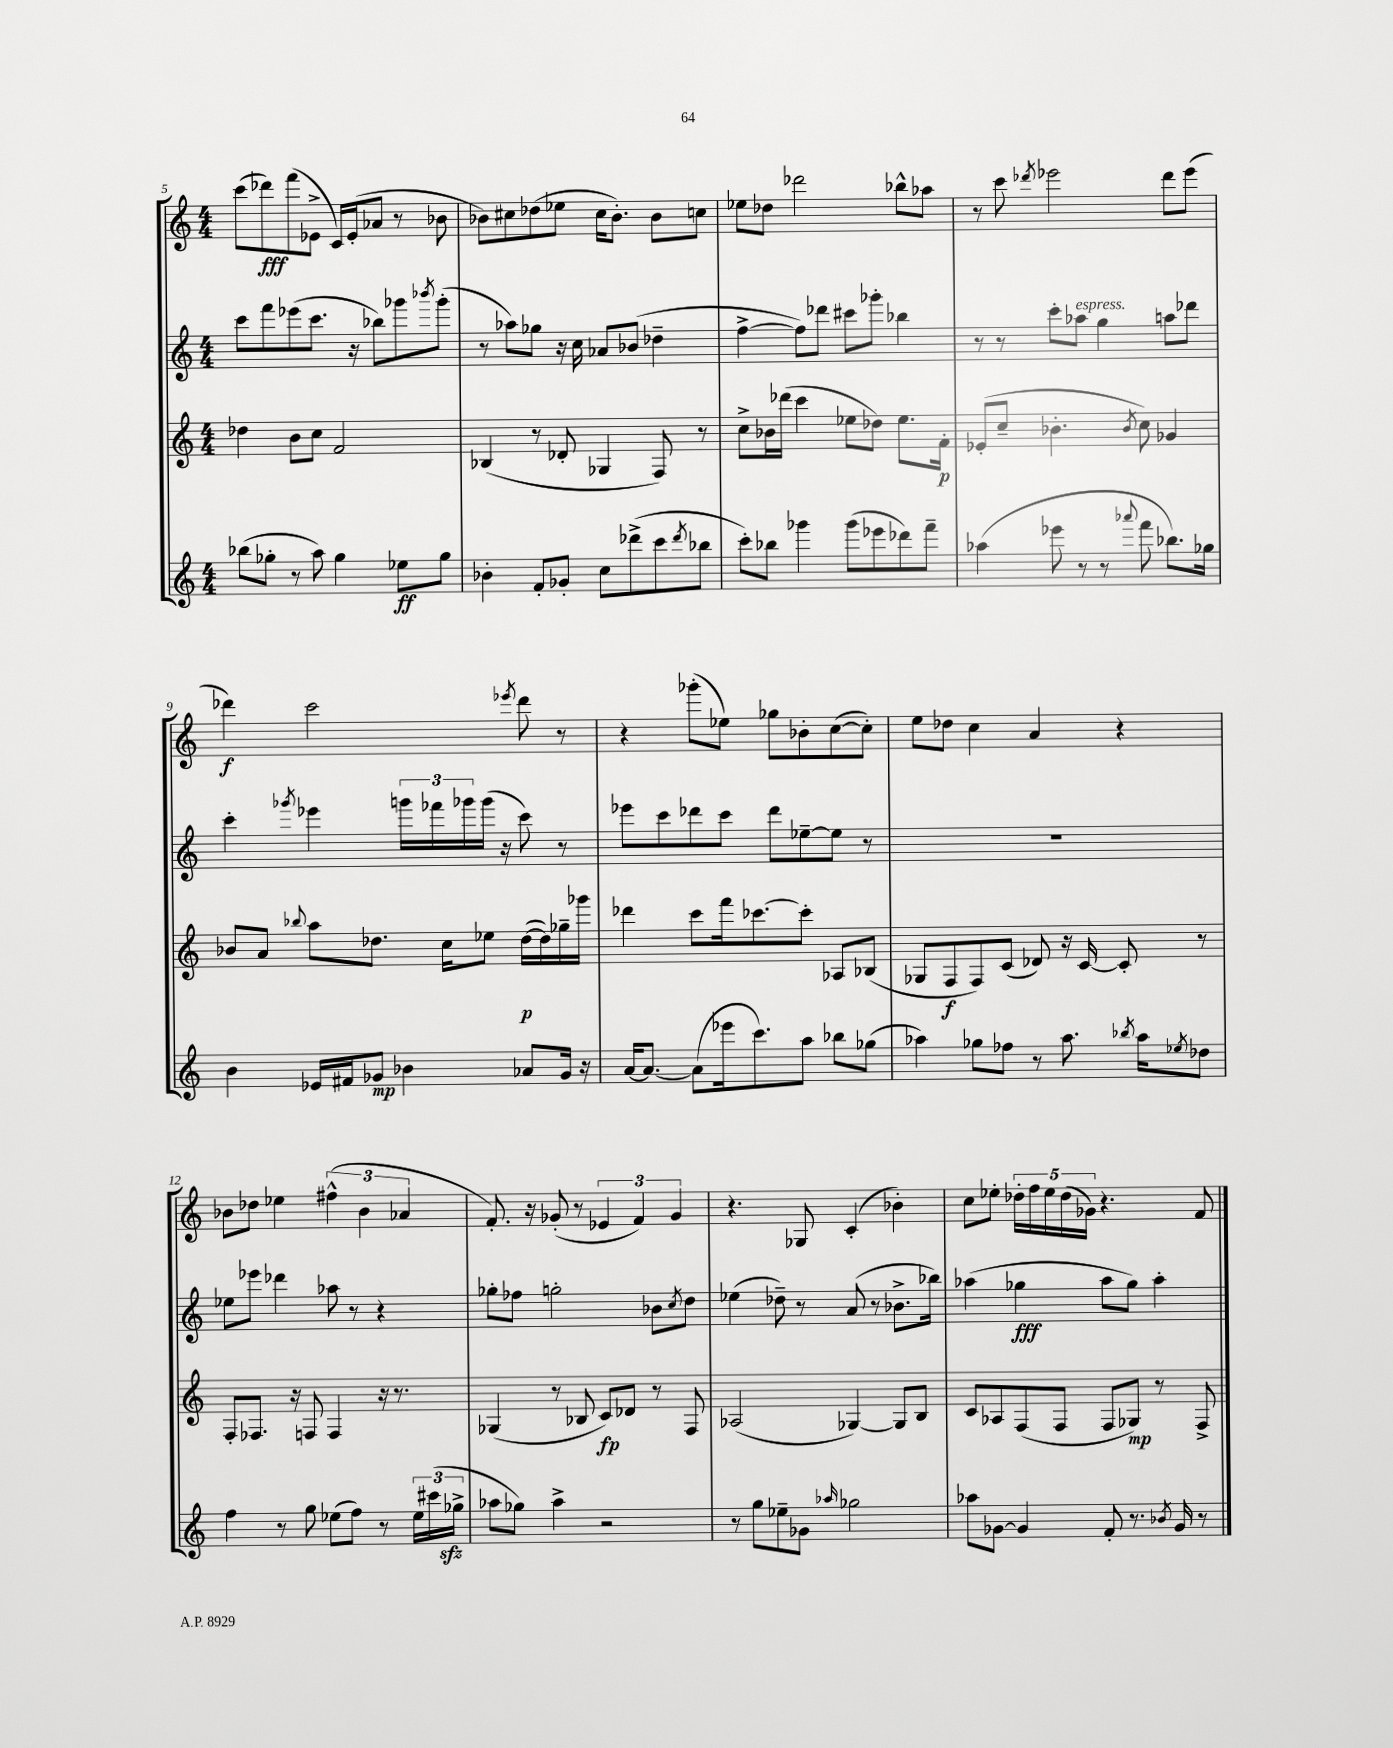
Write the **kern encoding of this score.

**kern	**dynam	**kern	**dynam	**kern	**dynam	**kern	**dynam
*part4	*part4	*part3	*part3	*part2	*part2	*part1	*part1
*staff4	*staff4	*staff3	*staff3	*staff2	*staff2	*staff1	*staff1
*clefG2	*	*clefG2	*	*clefG2	*	*clefG2	*
*k[]	*	*k[]	*	*k[]	*	*k[]	*
*M4/4	*	*M4/4	*	*M4/4	*	*M4/4	*
=5	=5	=5	=5	=5	=5	=5	=5
(8bb-X\L	.	4dd-X\	.	8ccc\L	.	(8ccc\L	.
8gg-X'\J	.	.	.	8fff\	.	8ddd-X\)	fff
8r	.	8b\L	.	(8eee-X\	.	(8fff\	.
8aa\)	.	8cc\J	.	8.ccc\J	.	8e-X^\J	.
4gg-\	.	2f/	.	.	.	16c/LL)	.
.	.	.	.	16r	.	(16e-'/J	.
.	.	.	.	8bb-X\L)	.	8a-X/J	.
8ee-X\L	ff	.	.	8ggg-X\	.	8r	.
.	.	.	.	8qbbb-X/	.	.	.
8gg-\J	.	.	.	(8ggg-'\J	.	8b-X\	.
=6	=6	=6	=6	=6	=6	=6	=6
4b-X'\	.	(4B-X/	.	8r	.	8b-X\L)	.
.	.	.	.	8aa-X\L)	.	8cc#X\	.
8f'/L	.	8r	.	8gg-X\J	.	(8dd-X\	.
8g-X'/J	.	8d-X'/	.	16r	.	8ee-X\J	.
.	.	.	.	16cc\	.	.	.
8cc\L	.	4G-X/	.	8a-X/L	.	16cc#\KL	.
.	.	.	.	.	.	8.b-'\J)	.
(8ddd-X^\	.	.	.	(8b-X/J	.	.	.
8ccc\	.	8F/)	.	4dd-X~\	.	8b-\L	.
8qddd-/	.	.	.	.	.	.	.
8bb-X\J	.	8r	.	.	.	8ccn\J	.
=7	=7	=7	=7	=7	=7	=7	=7
8ccc'\L)	.	8cc^\L	.	[4ff^\	.	8ee-X\L	.
8bb-X\J	.	16b-X\L	.	.	.	8dd-X\J	.
.	.	(16ddd-X\JJ	.	.	.	.	.
4ggg-X\	.	4ccc\	.	8ff\L])	.	2ddd-X\	.
.	.	.	.	8ddd-X\J	.	.	.
(8ggg-\L	.	8ee-X\L	.	8ccc#X\L	.	.	.
8eee-X\	.	8dd-X\J)	.	8ggg-X'\J	.	.	.
8ddd-X\)	.	8.ee-\L	.	4bb-X\	.	8bb-X^^\L	.
8fff~\J	.	.	.	.	.	8aa-X\J	.
.	.	16f'\Jk	p	.	.	.	.
=8	=8	=8	=8	=8	=8	=8	=8
(4aa-X\	.	(8e-X'/L	.	8r	.	8r	.
.	.	8cc~/J	.	8r	.	8ccc\	.
.	.	.	.	.	.	8qddd-X/	.
8eee-X\	.	4.b-X'\	.	8ccc'\L	.	2eee-X\	.
!	!	!	!	!LO:TX:a:i:t=espress.	!	!	!
8r	.	.	.	8aa-X\J	.	.	.
8r	.	.	.	4gg\	.	.	.
8qqaaa-X/	.	8qb-/	.	.	.	.	.
8fff\	.	8cc\)	.	.	.	.	.
8.bb-X\L)	.	4g-X/	.	8aan\L	.	8ddd-\L	.
.	.	.	.	8ddd-X\J	.	(8eee-\J	.
16gg-X\Jk	.	.	.	.	.	.	.
!!LO:LB:g=z
=9	=9	=9	=9	=9	=9	=9	=9
4b\	.	8b-X/L	.	4ccc'\	.	4ddd-X\)	f
.	.	8a/J	.	.	.	.	.
.	.	8qqbb-X/	.	8qggg-X/	.	.	.
16e-X/LL	.	8aa\L	.	4eee-X\	.	2ccc\	.
16f#X/J	.	.	.	.	.	.	.
8g-X/J	mp	8.dd-X\J	.	.	.	.	.
4b-X\	.	.	.	24gggn\LL	.	.	.
.	.	.	.	24fff-X\	.	.	.
.	.	16cc\KL	.	.	.	.	.
.	.	.	.	24ggg-X\	.	.	.
.	.	8ee-X\J	.	(16ggg-\JJ	.	.	.
.	.	.	.	16r	.	.	.
.	.	.	.	.	.	8qeee-X/	.
8a-X/L	.	([16dd-\LL	p	8ccc\)	.	8ddd-\	.
.	.	16dd-\])	.	.	.	.	.
16g-/Jk	.	16gg-X~\	.	8r	.	8r	.
16r	.	16ggg-X\JJ	.	.	.	.	.
=10	=10	=10	=10	=10	=10	=10	=10
[16a/KL	.	4ddd-X\	.	8eee-X\L	.	4r	.
8.a/J_	.	.	.	.	.	.	.
.	.	.	.	8ccc\	.	.	.
(8a\L]	.	8ccc\L	.	8ddd-X\	.	(8ggg-X'\L	.
16eee-X\k	.	16fff\k	.	8ccc\J	.	8ee-X\J)	.
8.ccc\)	.	[8.ccc-X\	.	.	.	.	.
.	.	.	.	8ddd-\L	.	8gg-X\L	.
8aa\J	.	8ccc-'\J]	.	[8ee-X~\	.	8b-X'\	.
8bb-X\L	.	8A-X/L	.	8ee-\J]	.	([8cc\	.
(8gg-X\J	.	(8B-X/J	.	8r	.	8cc'\J])	.
=11	=11	=11	=11	=11	=11	=11	=11
4aa-X\)	.	8G-X/L	.	1r	.	8ee\L	.
.	.	8F/	f	.	.	8dd-X\J	.
8gg-X\L	.	8F/)	.	.	.	4cc\	.
8ff-X\J	.	(8c/J	.	.	.	.	.
8r	.	8d-X/)	.	.	.	4a/	.
8.aa-\	.	16r	.	.	.	.	.
.	.	[16c/	.	.	.	.	.
.	.	8c'/]	.	.	.	4r	.
8qbb-X/	.	.	.	.	.	.	.
16aa-\KL	.	.	.	.	.	.	.
8qee-X/	.	.	.	.	.	.	.
8dd-X\J	.	8r	.	.	.	.	.
!!LO:LB:g=z
=12	=12	=12	=12	=12	=12	=12	=12
4ff\	.	8F'/L	.	8ee-X\L	.	8b-X\L	.
.	.	8.F-X/J	.	8eee-X\J	.	8dd-X\J	.
8r	.	.	.	4ddd-X\	.	4ee-X\	.
.	.	16r	.	.	.	.	.
8gg\	.	8Fn/	.	.	.	.	.
(8ee-X\L	.	4F/	.	8aa-X\	.	(6ff#X^^\	.
8ff\J)	.	.	.	8r	.	.	.
.	.	.	.	.	.	6b-\	.
8r	.	16r	.	4r	.	.	.
.	.	8.r	.	.	.	.	.
.	.	.	.	.	.	6a-X/	.
24ee-\LL	.	.	.	.	.	.	.
(24ccc#X\	.	.	.	.	.	.	.
24gg-Xzz^\JJ	.	.	.	.	.	.	.
=13	=13	=13	=13	=13	=13	=13	=13
8aa-X\L	.	(4G-X/	.	8gg-X'\L	.	8.f'/)	.
8gg-X\J)	.	.	.	8ff-X\J	.	.	.
.	.	.	.	.	.	16r	.
4aa-^\	.	8r	.	2ggn'\	.	(8g-X'/	.
.	.	8B-X/	.	.	.	8r	.
2r	.	8c/L)	fp	.	.	6e-X/	.
.	.	8d-X/J	.	.	.	.	.
.	.	.	.	.	.	6f/)	.
.	.	8r	.	8b-X\L	.	.	.
.	.	.	.	.	.	6g-/	.
.	.	.	.	8qcc/	.	.	.
.	.	8F/	.	8dd\J	.	.	.
=14	=14	=14	=14	=14	=14	=14	=14
8r	.	(2A-X/	.	(4ee-X\	.	4.r	.
8gg\L	.	.	.	.	.	.	.
8ee-X~\	.	.	.	8dd-X~\)	.	.	.
8g-X\J	.	.	.	8r	.	8G-X/	.
16qqaa-X/	.	.	.	.	.	.	.
2gg-X\	.	[4G-X/)	.	(8a/	.	(4c'/	.
.	.	.	.	8r	.	.	.
.	.	8G-/L]	.	8.b-X^\L	.	4b-X'\)	.
.	.	8B/J	.	.	.	.	.
.	.	.	.	16bb-X\Jk)	.	.	.
=15	=15	=15	=15	=15	=15	=15	=15
8aa-X\L	.	8c/L	.	(4aa-X\	.	8cc\L	.
[8g-X\J	.	8A-X/	.	.	.	8ee-X'\J	.
4g-/]	.	(8F/	.	4gg-X\	fff	20dd-X'\LL	.
.	.	.	.	.	.	20ff\	.
.	.	.	.	.	.	20ee-\	.
.	.	8F/J	.	.	.	.	.
.	.	.	.	.	.	(20dd-\	.
.	.	.	.	.	.	20g-X\JJ)	.
8f'/	.	8F/L	.	8aa-\L	.	4.r	.
8.r	.	8G-X/J)	mp	8gg-\J)	.	.	.
.	.	8r	.	4aa-'\	.	.	.
8qb-X/	.	.	.	.	.	.	.
16g-/	.	.	.	.	.	.	.
8r	.	8F^/	.	.	.	8f/	.
==	==	==	==	==	==	==	==
*-	*-	*-	*-	*-	*-	*-	*-
